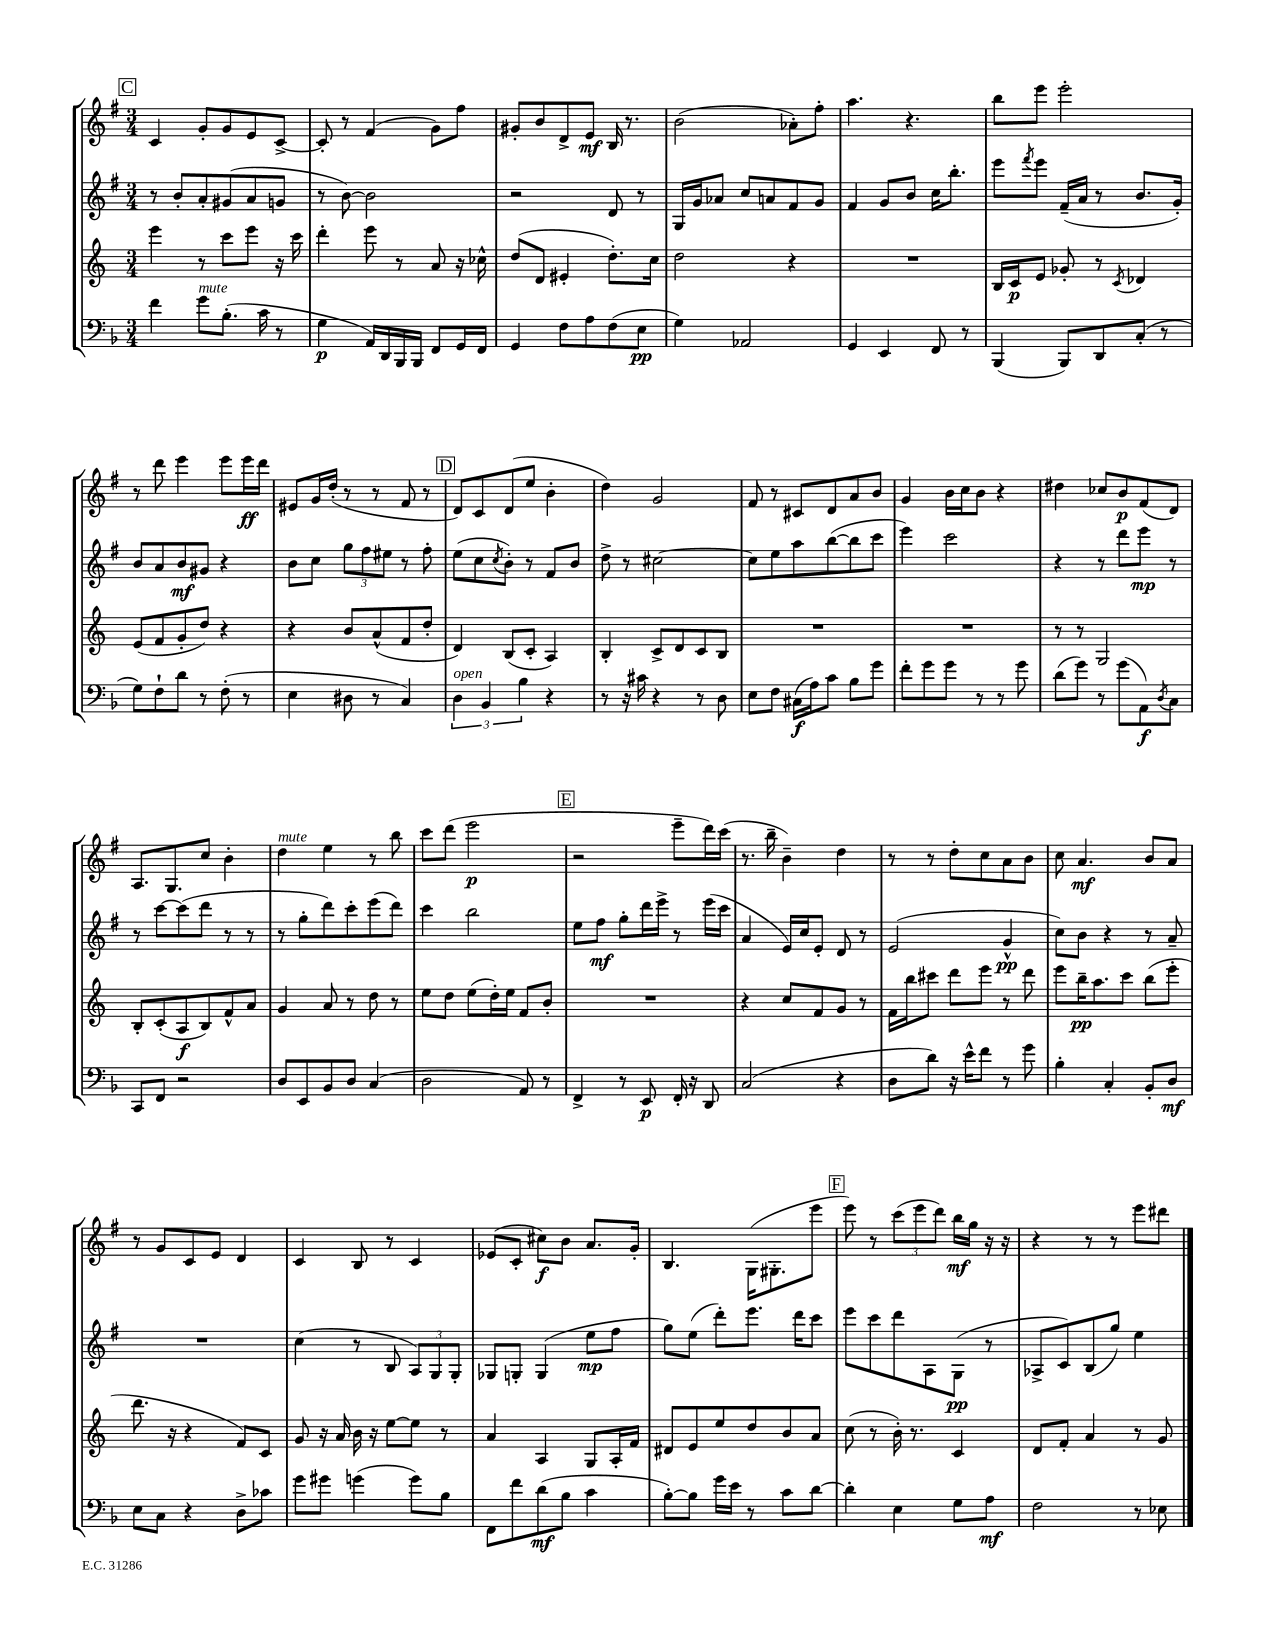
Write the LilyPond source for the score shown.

<<
\new StaffGroup <<
\new Staff = "s0" {
    \clef treble \key g \major \numericTimeSignature \time 3/4
    \mark \markup { \box "C" } c'4 g'8-. g'8 e'8 c'8~-> |
    c'8-. r8 fis'4( g'8) fis''8 |
    gis'8-. b'8 d'8-> e'8\mf b16 r8. |
    b'2( aes'8-.) fis''8-. |
    a''4. r4. |
    b''8 e'''8 e'''2-. |
    r8 d'''8 e'''4 e'''8 e'''16\ff d'''16 |
    eis'8 g'16 d''16-.( r8 r8 fis'8 r8 |
    \mark \markup { \box "D" } d'8) c'8 d'8( e''8 b'4-. |
    d''4) g'2 |
    fis'8 r8 cis'8 d'8 a'8 b'8 |
    g'4 b'16 c''16 b'8 r4 |
    dis''4 ces''8 b'8\p fis'8( d'8) |
    a8. g8. c''8 b'4-. |
    d''4^\markup { \italic "mute" } e''4 r8 b''8 |
    c'''8 d'''8( e'''2\p |
    \mark \markup { \box "E" } r2 e'''8-- d'''16) c'''16( |
    r8. b''16-- b'4--) d''4 |
    r8 r8 d''8-. c''8 a'8 b'8 |
    c''8 a'4.\mf b'8 a'8 |
    r8 g'8 c'8 e'8 d'4 |
    c'4 b8 r8 c'4 |
    ees'8( c'8-. cis''8\f) b'8 a'8. g'16-. |
    b4. g16( gis8.-. e'''8 |
    \mark \markup { \box "F" } e'''8) r8 \tuplet 3/2 { c'''8( e'''8 d'''8) } b''16\mf g''16 r16 r16 |
    r4 r8 r8 e'''8 dis'''8 \bar "|." |
}
\new Staff = "s1" {
    \clef treble \key g \major \numericTimeSignature \time 3/4
    \mark \markup { \box "C" } r8 b'8-. a'8-. gis'8( a'8 g'8 |
    r8 b'8~) b'2 |
    r2 d'8 r8 |
    g16 g'16 aes'8 c''8 a'8 fis'8 g'8 |
    fis'4 g'8 b'8 c''16 b''8.-. |
    e'''8 \acciaccatura { fis'''8 } e'''8 fis'16--( a'16 r8 b'8. g'16-.) |
    b'8 a'8 b'8\mf gis'8 r4 |
    b'8 c''8 \tuplet 3/2 { g''8 fis''8 eis''8 } r8 fis''8-. |
    \mark \markup { \box "D" } e''8( c''8 \acciaccatura { c''8 } b'8-.) r8 fis'8 b'8 |
    d''8-> r8 cis''2~ |
    cis''8 e''8 a''8 b''8~( b''8 c'''8 |
    e'''4) c'''2 |
    r4 r8 d'''8 e'''8\mp r8 |
    r8 c'''8~ c'''8( d'''8 r8 r8 |
    r8 g''8-. d'''8) c'''8-. e'''8( d'''8) |
    c'''4 b''2 |
    \mark \markup { \box "E" } e''8 fis''8\mf g''8-. d'''16 e'''16-> r8 e'''16( c'''16 |
    a'4 e'16) c''16 e'8-. d'8 r8 |
    e'2( g'4-^\pp |
    c''8) b'8 r4 r8 a'8-- |
    R2. |
    c''4( r8 b8 \tuplet 3/2 { a8) g8 g8-. } |
    ges8 g8-. g4( e''8\mp fis''8 |
    g''8) e''8( d'''8-.) e'''8. d'''16 c'''8 |
    \mark \markup { \box "F" } e'''8 c'''8 d'''8 a8 g8\pp( r8 |
    aes8-> c'8) b8( g''8) e''4 \bar "|." |
}
\new Staff = "s2" {
    \clef treble \key c \major \numericTimeSignature \time 3/4
    \mark \markup { \box "C" } e'''4 r8 c'''8 e'''8 r16 c'''16 |
    d'''4-. e'''8 r8 a'8 r16 ces''16-^ |
    d''8( d'8 eis'4-. d''8.-.) c''16 |
    d''2 r4 |
    R2. |
    b16 c'16\p e'8 ges'8-. r8 \acciaccatura { c'8 } des'4 |
    e'8( f'8 g'8-. d''8) r4 |
    r4 b'8 a'8-^( f'8 d''8-. |
    \mark \markup { \box "D" } d'4) b8( c'8-. a4) |
    b4-. c'8-> d'8 c'8 b8 |
    R2. |
    R2. |
    r8 r8 g2 |
    b8-. c'8-.( a8\f b8) f'8-^ a'8 |
    g'4 a'8 r8 d''8 r8 |
    e''8 d''8 e''8( d''16-.) e''16 f'8 b'8-. |
    \mark \markup { \box "E" } R2. |
    r4 c''8 f'8 g'8 r8 |
    f'16 b''16 cis'''8 d'''8 e'''8 r8 d'''8 |
    e'''8 b''16--\pp a''8. c'''8 b''8( e'''8-. |
    d'''8. r16 r4 f'8) c'8 |
    g'8 r16 a'16 b'16 r16 e''8~ e''8 r8 |
    a'4 a4 g8 a16-. f'16 |
    dis'8 e'8 e''8 d''8 b'8 a'8 |
    \mark \markup { \box "F" } c''8( r8 b'16-.) r8. c'4 |
    d'8 f'8-. a'4 r8 g'8 \bar "|." |
}
\new Staff = "s3" {
    \clef bass \key f \major \numericTimeSignature \time 3/4
    \mark \markup { \box "C" } f'4 g'8^\markup { \italic "mute" } bes8.-.( c'16 r8 |
    g4\p a,16) d,16 bes,,16 bes,,16 f,8 g,16 f,16 |
    g,4 f8 a8 f8( e8\pp |
    g4) aes,2 |
    g,4 e,4 f,8 r8 |
    bes,,4( bes,,8) d,8 c8-.( r8 |
    g8) f8-! d'8 r8 f8-.( r8 |
    e4 dis8 r8 c4) |
    \mark \markup { \box "D" } \tuplet 3/2 { d4^\markup { \italic "open" } bes,4 bes4 } r4 |
    r8 r16 cis'16 r4 r8 d8 |
    e8 f8 cis16\f( a16) c'8 bes8 g'8 |
    f'8-. g'8 g'8 r8 r8 g'8 |
    d'8( g'8) r8 g'8( a,8\f) \acciaccatura { d8 } c8 |
    c,8 f,8 r2 |
    d8 e,8 bes,8 d8 c4( |
    d2 a,8) r8 |
    \mark \markup { \box "E" } f,4-> r8 e,8\p f,16-. r16 d,8 |
    c2( r4 |
    d8 d'8) r16 e'16-^ f'8 r8 g'8 |
    bes4-. c4-. bes,8-. d8\mf |
    e8 c8 r4 d8-> ces'8 |
    g'8 gis'8 g'4( g'8) bes8 |
    f,8 f'8 d'8\mf( bes8 c'4 |
    bes8~-.) bes8 g'16 e'16 r8 c'8 d'8~ |
    \mark \markup { \box "F" } d'4-. e4 g8 a8\mf |
    f2 r8 ees8 \bar "|." |
}
>>
>>
\layout { \context { \Score \remove "Bar_number_engraver" } }
